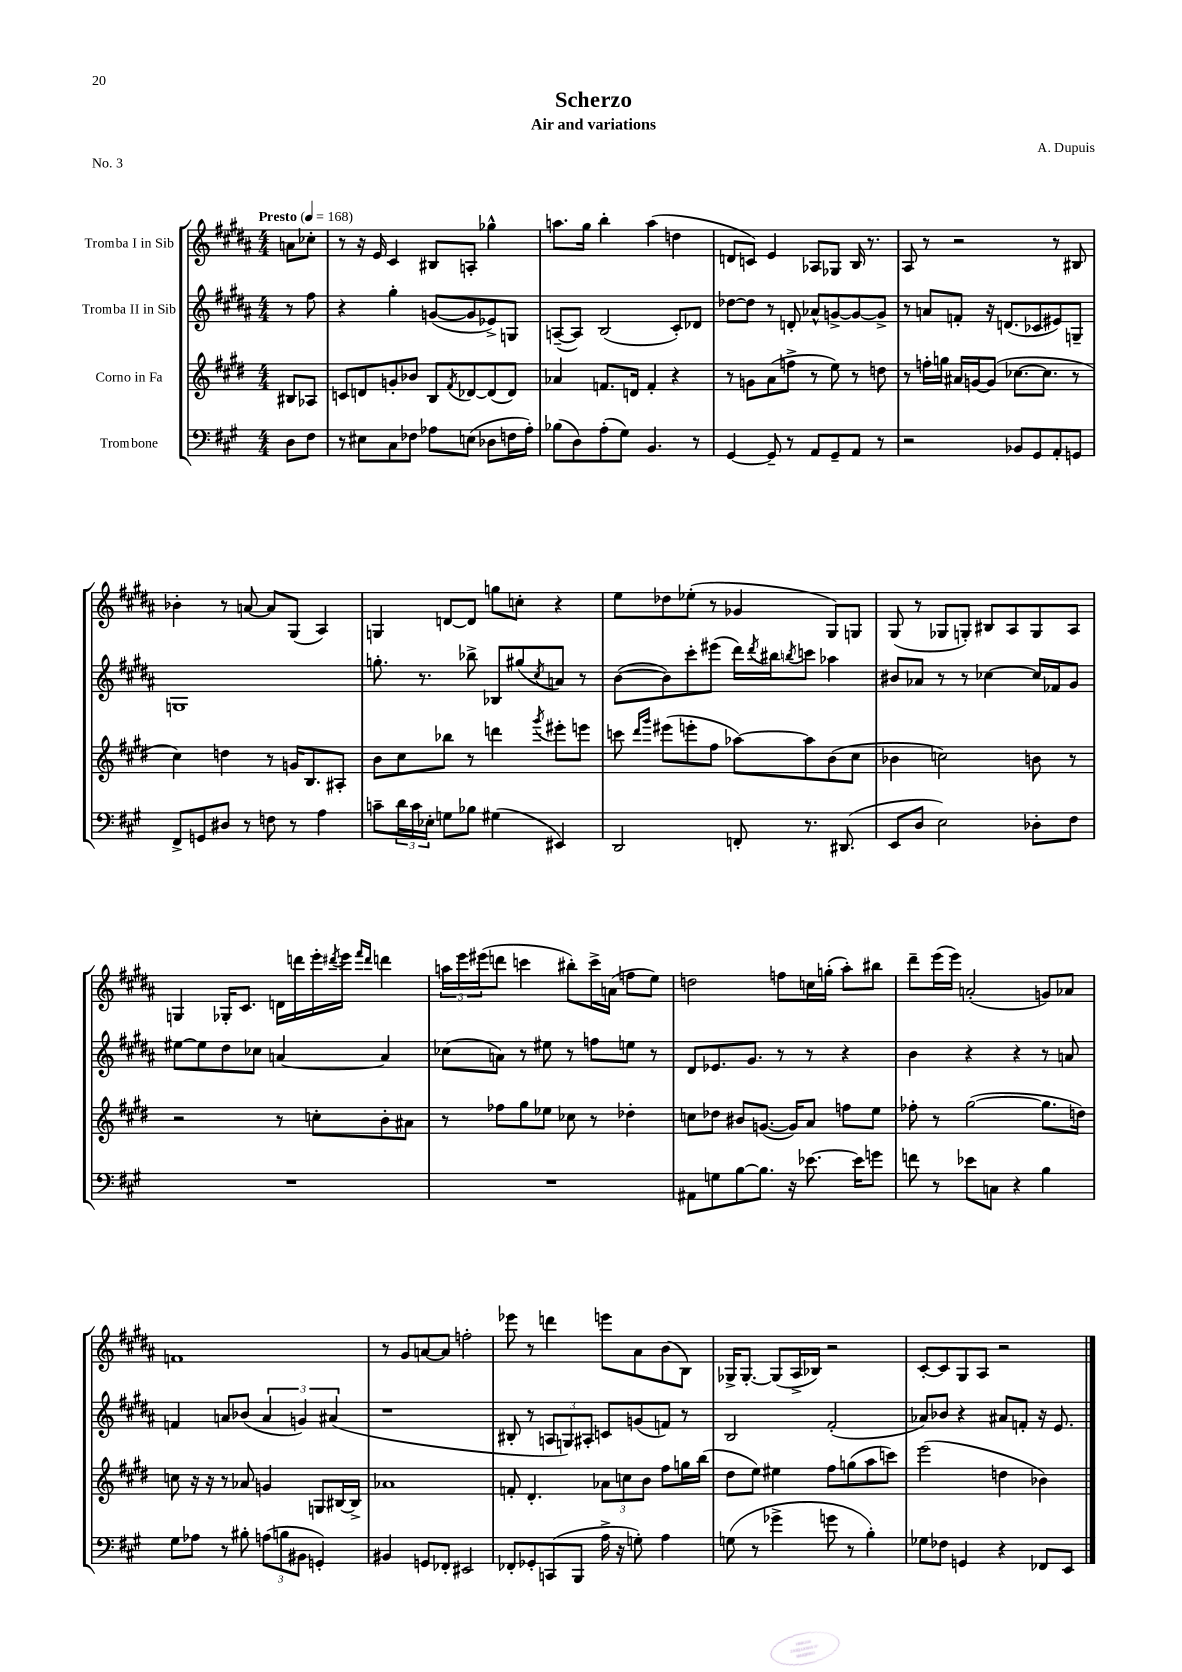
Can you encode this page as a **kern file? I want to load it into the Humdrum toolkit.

**kern	**kern	**kern	**kern
*part4	*part3	*part2	*part1
*staff4	*staff3	*staff2	*staff1
*I"Trombone	*I"Corno in Fa	*I"Tromba II in Sib	*I"Tromba I in Sib
*clefF4	*clefG2	*clefG2	*clefG2
*k[f#c#g#]	*k[f#c#g#d#]	*k[f#c#g#d#a#]	*k[f#c#g#d#a#]
*M4/4	*M4/4	*M4/4	*M4/4
*MM168	*MM168	*MM168	*MM168
=	=	=	=
!	!	!	!LO:TX:a:B:t=Presto
8D\L	8B#X/L	8r	8an\L
8F#\J	8A-X/J	8ff#\	8cc-X'\J
=1	=1	=1	=1
8r	8cn/L	4r	8r
8E#X\L	8dn/	.	16r
.	.	.	16e/
8C#\	8gn'/	4gg#'\	4c#/
8F-X\J	8b-X/J	.	.
8A-X\L	8B/L	([8gn/L	8B#X/L
.	8qf#/	.	.
(8En\J	[8d-X/	8g/]	8An'/J
8D-X\L	(8d-/]	8e-X^/)	4gg-X^^\
16Fn\L	8d-/J)	8Gn/J	.
16A-'\JJ)	.	.	.
=2	=2	=2	=2
(8B-X\L	4a-X/	([8An~/L	8.aan\L
8D\)	.	8A/J])	.
.	.	.	16gg#\Jk
(8A'\	8.fn/L	(2B/	4bb'\
8G#\J)	.	.	.
.	16dn/Jk	.	.
4.BB/	4f'/	.	(4aa\
.	4r	8c#'/L)	4ddn\
8r	.	8d-X/J	.
=3	=3	=3	=3
[4GG#/	8r	[8dd-X\L	8dn/L
.	8gn\L	8dd-\J]	8cn/J)
8GG#~/]	(8a\	8r	4e/
8r	8ffn^\J	8dn'/	.
8AA/L	8r	8a-X^^/L	8A-X/L
8GG#~/	8ee\)	[8gn^/	8G-X/J
8AA/J	8r	8g/_	16B/
.	.	.	8.r
8r	8ddn\	8g^/J]	.
=4	=4	=4	=4
2r	8r	8r	8A#/
.	16ffn'\LL	8an/L	8r
.	16ggn\JJ	.	.
.	16a#X/LL	8fn'/J	2r
.	[16gn/J	.	.
.	(8g/J]	16r	.
.	.	(8.dn/L	.
8BB-X/L	[8.cc-X\L	.	.
8GG#/	.	8c-X/	.
.	8.cc-\J]	.	.
8AA'/	.	8e#X/)	8r
8GGn/J	8r	8Gn~/J	8B#X/
!!LO:LB:g=z
=5	=5	=5	=5
8FF#^/L	4cc#\)	1Gn	4b-X'\
8GGn/	.	.	.
8D#X/J	4ddn\	.	8r
8r	.	.	[8an/
8Fn\	8r	.	8a/L]
8r	16gn/KL	.	(8G#/J
.	8.B/	.	.
4A\	.	.	4A#/)
.	8A#X'/J	.	.
=6	=6	=6	=6
8cn~\L	8b\L	8.ggn'\	4Gn/
24d\L	8cc#\	.	.
24c\	.	.	.
.	.	8.r	.
24E-X'\JJ	.	.	.
8Gn\L	8bb-X\J	.	[8dn/L
8B-X\J	8r	8bb-X^\	8d/J]
(4G#X\	4dddn\	8B-X/L	8ggn\L
.	.	(8gg#X/	8ccn'\J
.	8qggg#/	8qcc#/	.
4EE#X/)	8eee#X'\L	8an/J)	4r
.	8eeen\J	8r	.
=7	=7	=7	=7
2DD/	8cccn\	([8b\L	8ee\L
.	16qqddd#/LL	.	.
.	16qqggg#/JJ	.	.
.	(8eee#X\L	8b\])	8dd-X\
.	8eeen'\	8ccc#'\	(8ee-X'\J
.	8ff#\J	(8eee#X\J	8r
8FFn'/	[8aa-X\L)	16ddd#\LL)	4g-X/
.	.	8qddd#/	.
.	.	16bb#X\J	.
.	.	8qbbn/	.
8.r	8aa-\]	8cccn\J	.
.	(8b\	4aa-X\	8G#/L)
(8.DD#X/	.	.	.
.	8cc#\J	.	8Gn/J
=8	=8	=8	=8
8EE/L	4b-X\	8b#X/L	(8G#/
8D/J	.	8a-X/J	8r
2E\)	2ccn\)	8r	8G-X/L
.	.	8r	8Gn'/J)
.	.	[4cc-X\	8B#X/L
.	.	.	8A#/
8D-X'\L	8bn\	16cc-/LL]	8G/
.	.	16f-X/J	.
8F#\J	8r	8g#/J	8A#/J
!!LO:LB:g=z
=9	=9	=9	=9
1r	2r	[8ee#X\L	4Gn/
.	.	8ee#\]	.
.	.	8dd#\	16G-X'/KL
.	.	.	8.c#/J
.	.	8cc-X\J	.
.	8r	[4an/	16dn\LL
.	.	.	16dddn\
.	8ccn'\L	.	16eee'\
.	.	.	8qddd#X/
.	.	.	16eee\JJ
.	.	.	16qqfff#/LL
.	.	.	16qqddd#/JJ
.	8b'\	4a/]	4dddn\
.	8a#X\J	.	.
=10	=10	=10	=10
1r	8r	(8cc-X\L	24aan\LL
.	.	.	24eee\
.	.	.	(24eee#X\J
.	8ff-X\L	8an\J)	8dddn\J
.	8gg#\	8r	4cccn\
.	8ee-X\J	8ee#X\	.
.	8cc-X\	8r	8bb#X'\L)
.	8r	8ffn\L	16ccc^\L
.	.	.	(16an\JJ
.	4dd-X'\	8een\J	8ffn\L
.	.	8r	8ee\J)
=11	=11	=11	=11
8AA#X\L	8ccn\L	8d#/L	2ddn\
8Gn\	8dd-X\J	8.e-X/	.
[8B\	8b#X/L	.	.
.	.	8.g#/J	.
8.B\J]	([8.gn/J	.	.
.	.	8r	8ffn\L
16r	16g/KL])	.	.
[8.e-X\	8a/J	8r	16ccn\L
.	.	.	(16ggn'\JJ
.	8ffn\L	4r	8aa#'\L)
16e-\KL]	.	.	.
8gn\J	8ee\J	.	8bb#X\J
=12	=12	=12	=12
8fn\	8ff-X'\	4b\	8ddd#~\L
8r	8r	.	(16eee\L
.	.	.	16eee\JJ)
8e-X\L	([2gg#\	4r	(2an'/
8Cn\J	.	.	.
4r	.	4r	.
4B\	8.gg#\L]	8r	8gn/L)
.	.	8an/	8a-X/J
.	16ddn\Jk)	.	.
!!LO:LB:g=z
=13	=13	=13	=13
8G#\L	8ccn\	4fn/	1fn
8A-X\J	16r	.	.
.	16r	.	.
8r	8r	8an/L	.
8B#X'\	8a-X/	(8b-X/J	.
(12An\L	4gn/	6a/	.
12Bn\	.	.	.
12BB#X\J	.	6gn/)	.
4GGn'/)	8Gn/L	.	.
.	.	(6a#X/	.
.	[16B#X/L	.	.
.	16B#^/JJ]	.	.
=14	=14	=14	=14
4BB#X/	1a-X	1r	8r
.	.	.	8g#/L
8GGn/L	.	.	[8an/
8FF-X'/J	.	.	8a/J]
2EE#X/	.	.	2ffn'\
=15	=15	=15	=15
8FF-X'/L	8fn'/	8B#X'/	8eee-X\
8GG-X'/	4.d#'/	8r	8r
(8CCn/	.	12An/L	4dddn\
.	.	12Gn/)	.
8BBB/J	.	.	.
.	.	12A#X'/J	.
16A^\	12a-X\L	8cn/L	8eeen\L
16r	.	.	.
.	12ccn\	.	.
8Gn'\)	.	(8gn/	8a#\
.	12b\J	.	.
4A\	8ff#\L	8fn/J)	(8b\
.	16ggn\L	8r	8B\J)
.	(16bb\JJ	.	.
=16	=16	=16	=16
(8Gn\	8dd#\L	2B/	16G-X^/KL
.	.	.	[8.G-'/J
8r	8ee\J)	.	.
4g-X^\	4ee#X\	.	(8G-/L]
.	.	.	16A#^/L
.	.	.	16B-X/JJ)
8gn\	8ff#\L	(2f#'/	2r
8r	(8ggn\	.	.
4B'\)	8aa\	.	.
.	8cccn\J)	.	.
=17	=17	=17	=17
8G-X\L	(2eee\	8a-X/L)	[8c#'/L
8F-X\J	.	8b-X/J	8c#/]
4GGn/	.	4r	8G#/
.	.	.	8A#/J
4r	4ddn\	8a#X/L	2r
.	.	8fn'/J	.
8FF-X/L	4b-X\)	16r	.
.	.	8.e/	.
8EE/J	.	.	.
==	==	==	==
*-	*-	*-	*-
